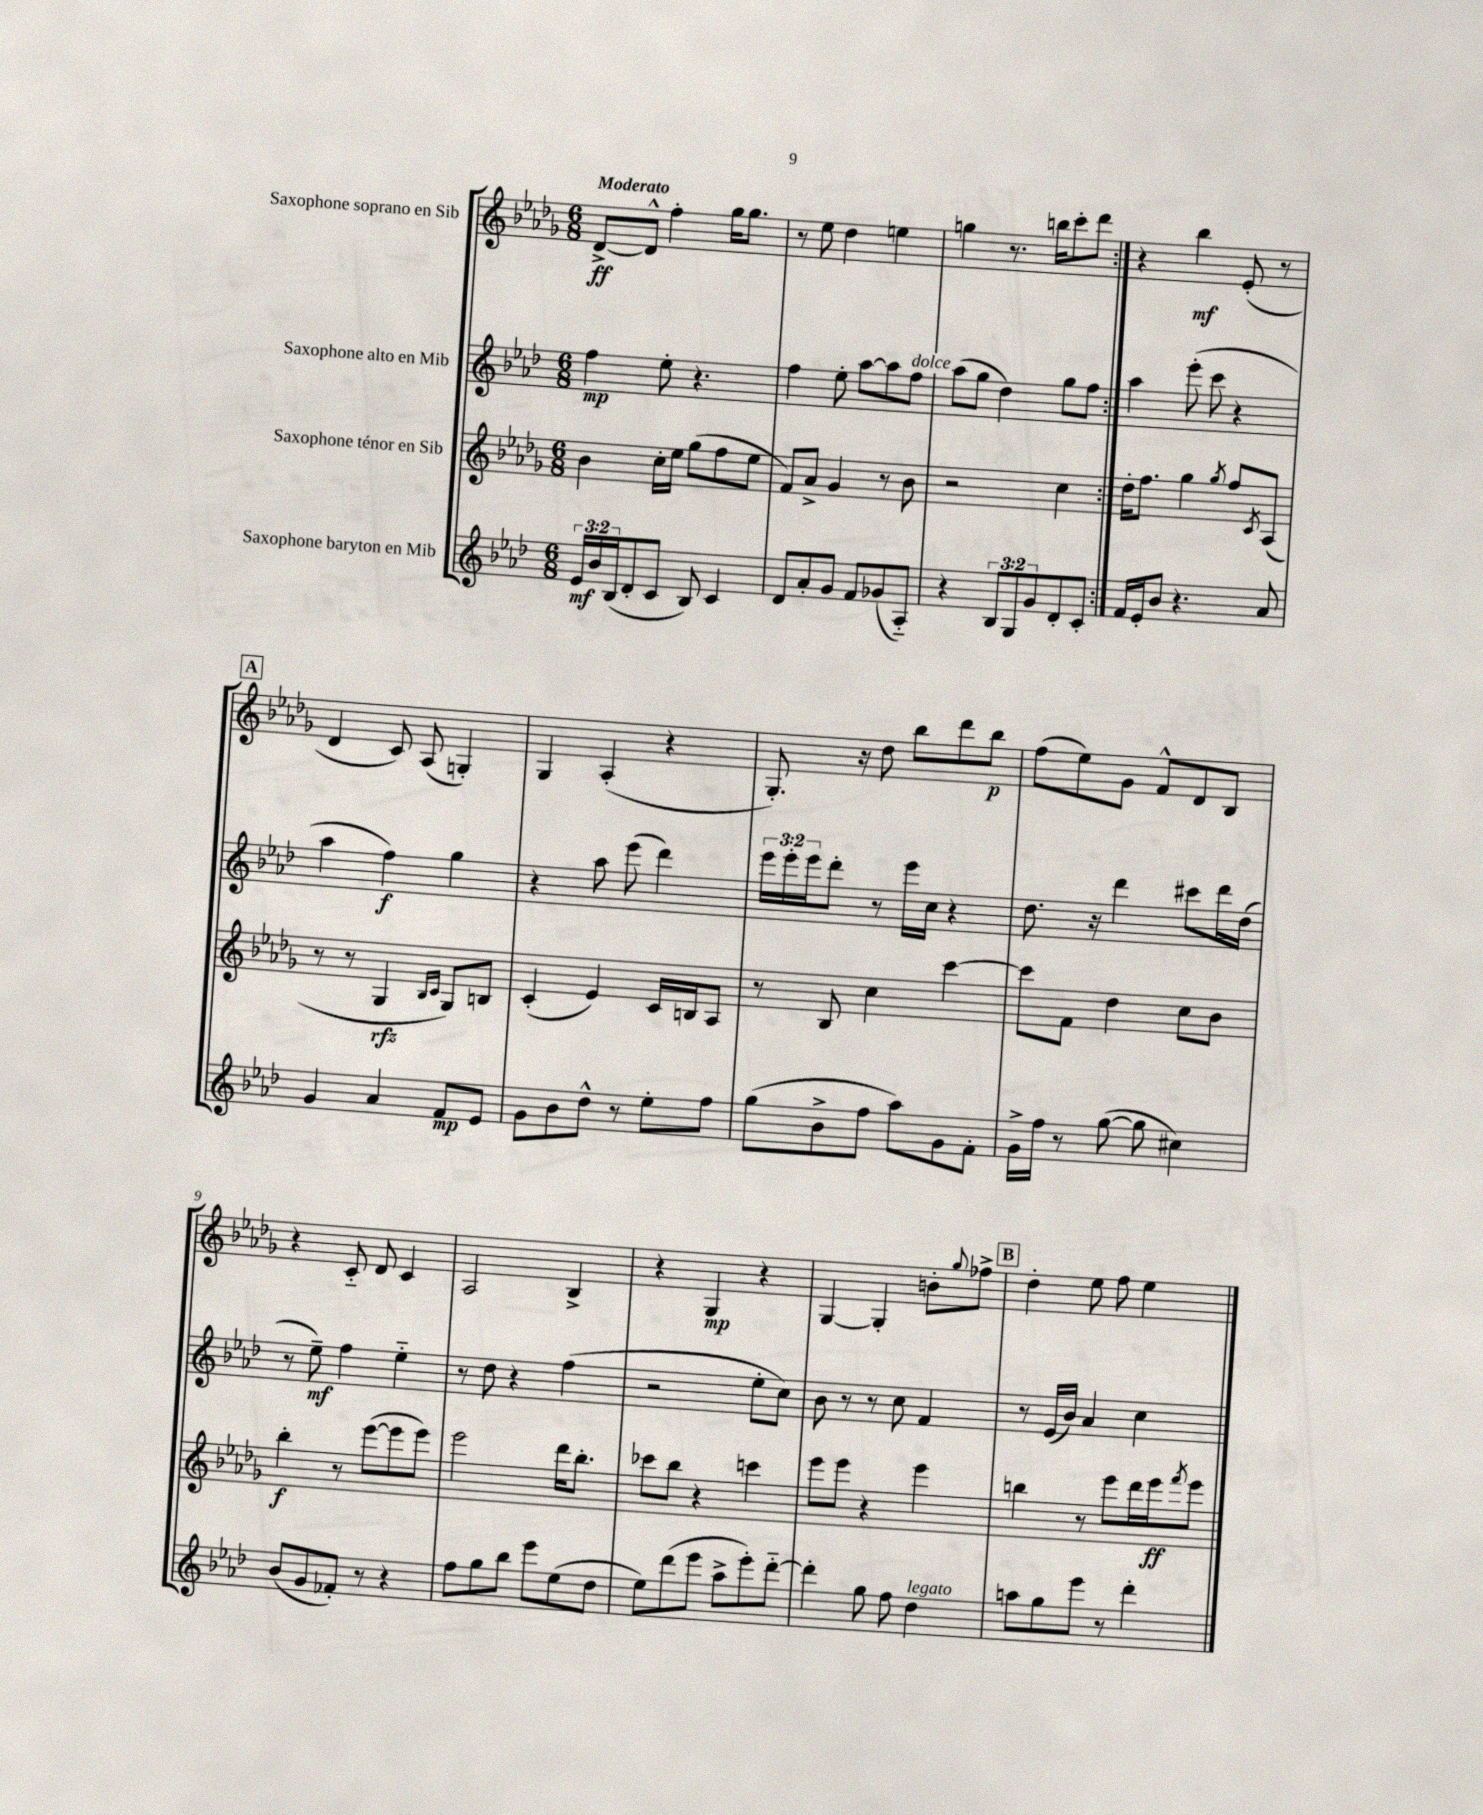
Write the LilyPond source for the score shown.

<<
\new StaffGroup <<
\new Staff = "s0" \with { instrumentName = "Saxophone soprano en Sib" } {
    \clef treble \key des \major \numericTimeSignature \time 6/8 \tempo "Moderato"
    \repeat volta 2 { des'8~->\ff des'8-^ f''4-. ges''16 ges''8. |
    r8 ees''8 des''4 e''4 |
    g''4 r8. b''16 c'''8-. des'''8 | }
    r4 bes''4\mf ees'8-.( r8 |
    \mark \markup { \box "A" } des'4 c'8) aes8( g4-.) |
    ges4 aes4-.( r4 |
    ges8.-.) r16 des''8 bes''8 des'''8 bes''8\p |
    f''8( ees''8) ges'8 f'8-^ des'8 bes8 |
    r4 c'8-_ des'8 c'4 |
    aes2 bes4-> |
    r4 ges4\mp r4 |
    ges4~ ges4-. b'8-. \appoggiatura { ges''8 } fes''8-> |
    \mark \markup { \box "B" } des''4-. ees''8 f''8 ees''4 \bar "|." |
}
\new Staff = "s1" \with { instrumentName = "Saxophone alto en Mib" } {
    \clef treble \key aes \major \numericTimeSignature \time 6/8 \override Staff.TupletNumber.text = #tuplet-number::calc-fraction-text
    \repeat volta 2 { f''4\mp ees''8-. r4. |
    f''4 ees''8-. aes''8~ aes''8 f''8^\markup { \italic "dolce" } |
    aes''8( g''8 des''4) g''8 f''8 | }
    aes''4 ees'''8-.( c'''8 r4 |
    \mark \markup { \box "A" } aes''4 f''4\f) g''4 |
    r4 aes''8 ees'''8( des'''4) |
    \tuplet 3/2 { ees'''16 ees'''16-. ees'''16 } des'''8-. r8 ees'''16 c''16 r4 |
    des''8. r16 des'''4 cis'''8 des'''16 des''16( |
    r8 ees''8--\mf) f''4 ees''4-_ |
    r8 des''8 r4 f''4( |
    r2 ees''8-. c''8) |
    bes'8 r8 r8 c''8 f'4 |
    \mark \markup { \box "B" } r8 ees'16( bes'16) aes'4 c''4 \bar "|." |
}
\new Staff = "s2" \with { instrumentName = "Saxophone ténor en Sib" } {
    \clef treble \key des \major \numericTimeSignature \time 6/8
    \repeat volta 2 { bes'4 c''16-. ees''16 ges''8( f''8 ees''8 |
    f'8) aes'8-> ges'4 r8 bes'8 |
    r2 c''4 | }
    des''16-. f''8. ges''4 \acciaccatura { ges''8 } f''8 \acciaccatura { c'8 } aes8( |
    \mark \markup { \box "A" } r8 r8 ges4\rfz \grace { bes16 c'16 } ges8) b8 |
    c'4-.( ees'4) c'16 b16 aes8 |
    r8 bes8 c''4 c'''4~ |
    c'''8 f'8 des''4 c''8 bes'8 |
    bes''4-.\f r8 ees'''8~( ees'''8 ees'''8) |
    ees'''2 des'''16 bes''8.-. |
    ces'''8 bes''8 r4 c'''4 |
    ees'''8 ees'''8 r4 ees'''4 |
    \mark \markup { \box "B" } b''4 r8 ees'''8 des'''16 ees'''16\ff \acciaccatura { f'''8 } ees'''8 \bar "|." |
}
\new Staff = "s3" \with { instrumentName = "Saxophone baryton en Mib" } {
    \clef treble \key aes \major \numericTimeSignature \time 6/8 \override Staff.TupletNumber.text = #tuplet-number::calc-fraction-text
    \repeat volta 2 { \tuplet 3/2 { ees'16\mf bes'16 bes16( } des'8-. c'8 bes8) c'4 |
    des'8 aes'8-. g'8 f'8 ges'8( aes8-_) |
    r4 \tuplet 3/2 { bes8 g8 g'8 } des'8-. c'8-. | }
    f'16 ees'16-. bes'8 r4. aes'8 |
    \mark \markup { \box "A" } g'4 aes'4 f'8\mp ees'8 |
    g'8 bes'8 des''8-^ r8 ees''8-. f''8 |
    g''8( bes'8-> f''8 aes''8) g'8 f'8-. |
    g'16-> f''16 r8 g''8~( g''8 cis''4) |
    bes'8( g'8 fes'8-.) r8 r4 |
    f''8 g''8 bes''8 ees'''8 ees''8( des''8 |
    ees''8) des'''8( ees'''8 aes''8-> ees'''8-.) des'''8~-_ |
    des'''4-. g''8 f''8 des''4^\markup { \italic "legato" } |
    \mark \markup { \box "B" } a''8 g''8 ees'''8 r8 des'''4-. \bar "|." |
}
>>
>>
